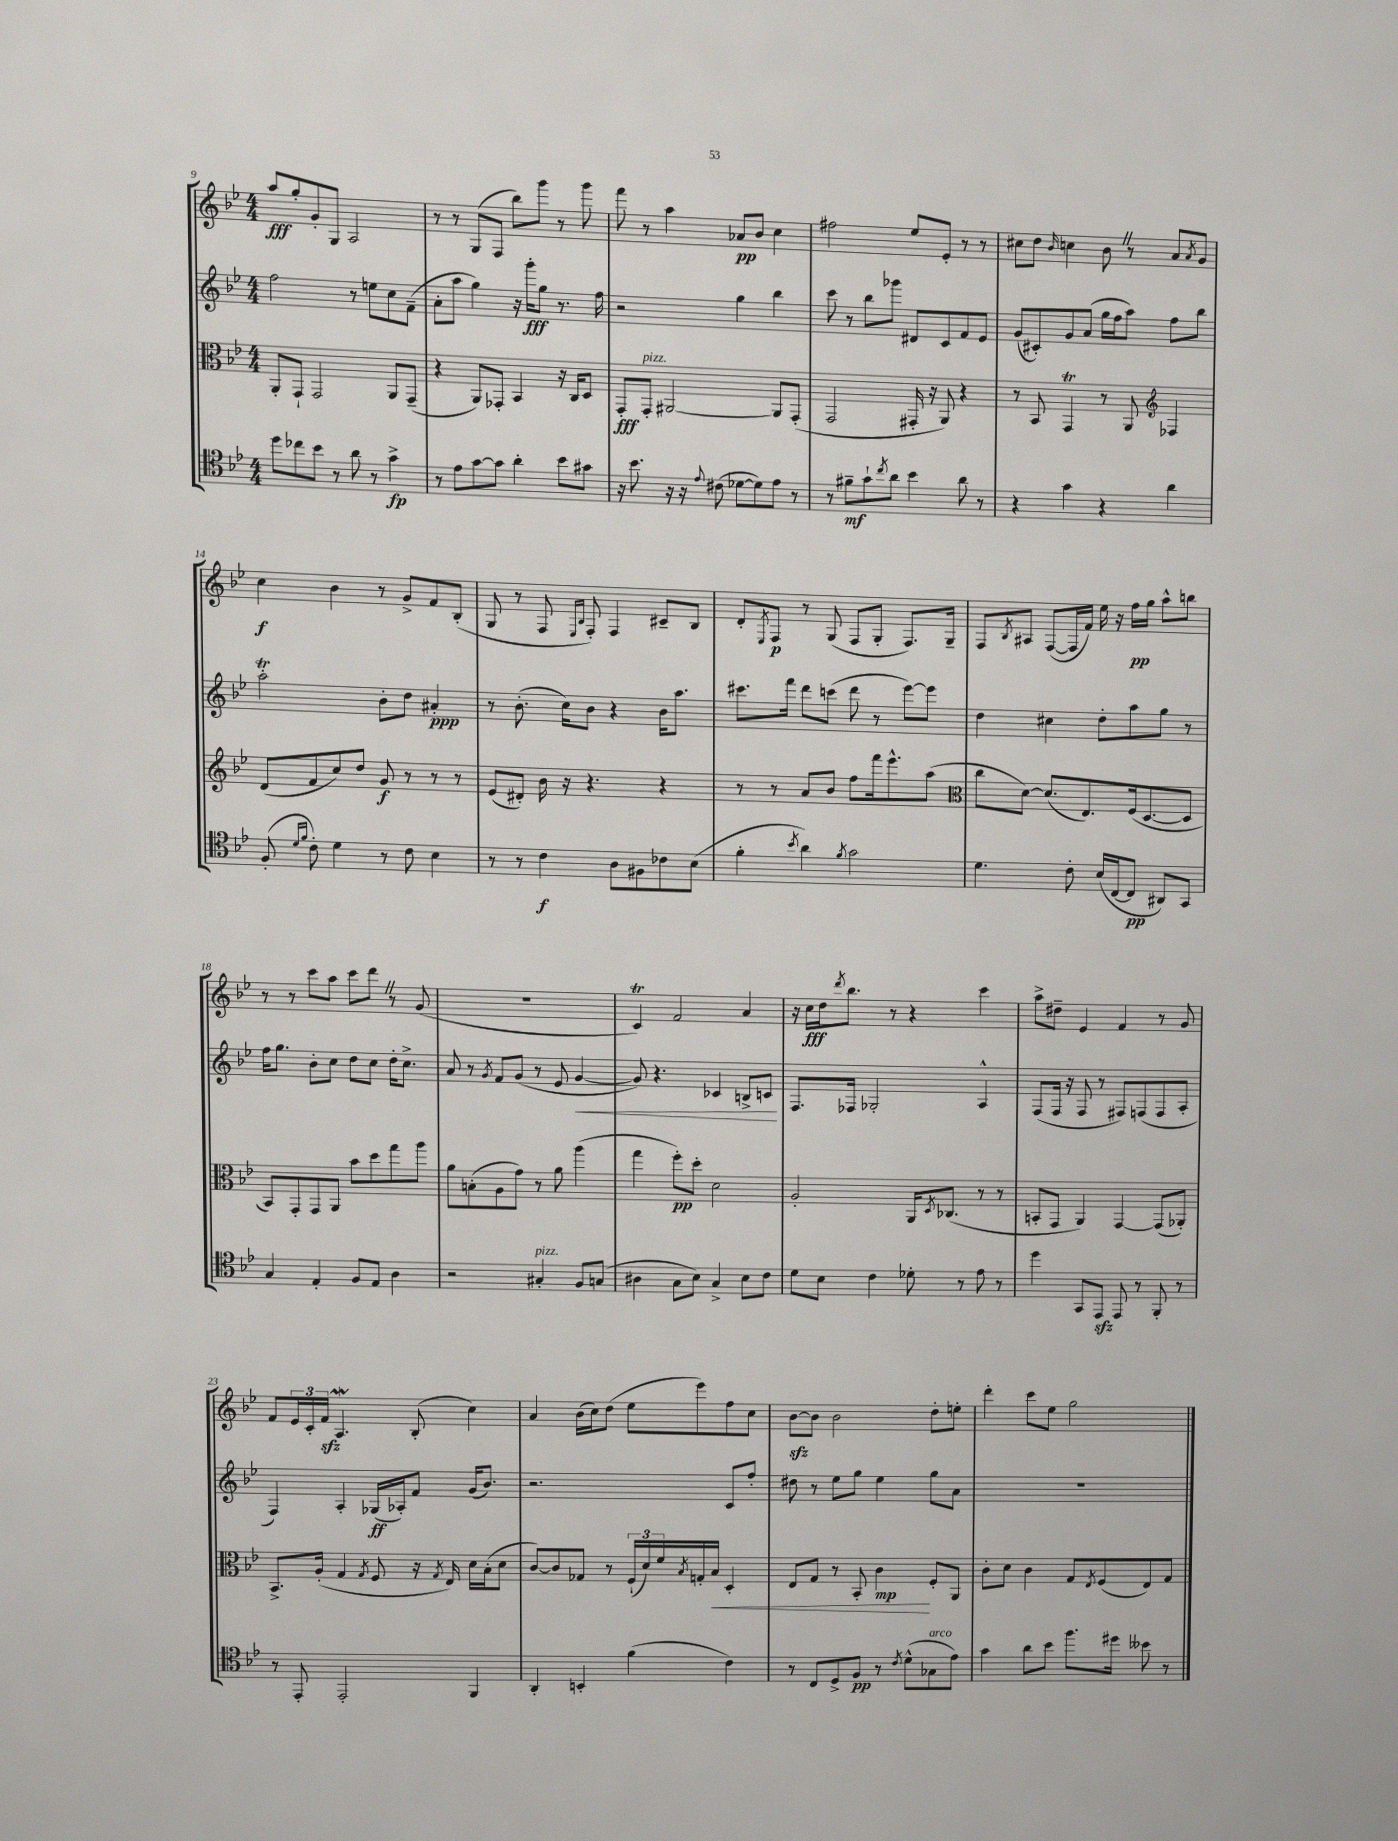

**kern	**dynam	**kern	**dynam	**kern	**dynam	**kern	**dynam
*part4	*part4	*part3	*part3	*part2	*part2	*part1	*part1
*staff4	*staff4	*staff3	*staff3	*staff2	*staff2	*staff1	*staff1
*clefC4	*	*clefC3	*	*clefG2	*	*clefG2	*
*k[b-e-]	*	*k[b-e-]	*	*k[b-e-]	*	*k[b-e-]	*
*M4/4	*	*M4/4	*	*M4/4	*	*M4/4	*
=9	=9	=9	=9	=9	=9	=9	=9
8dd\L	.	8AA'/L	.	2ff\	.	8aa/L	fff
8cc-X\	.	8GG`/J	.	.	.	8gg'/	.
8b-\J	.	2GG/	.	.	.	8g'/	.
8r	.	.	.	.	.	8G/J	.
8a\	.	.	.	8r	.	2A/	.
8r	.	.	.	8een\L	.	.	.
4g^\	fp	8AA/L	.	8cc\	.	.	.
.	.	(8GG~/J	.	(8f~\J	.	.	.
=10	=10	=10	=10	=10	=10	=10	=10
8r	.	4r	.	8a'\L	.	8r	.
8e-\L	.	.	.	8aa\J	.	8r	.
[8g\	.	8AA/L)	.	4gg\)	.	(8G/L	.
8g\J]	.	8GG-X'/J	.	.	.	8F/J	.
4a'\	.	4BB-/	.	16r	.	8bb-\L)	.
.	.	.	.	16ggg'\KL	fff	.	.
.	.	.	.	8gg\J	.	8ggg\J	.
8b-\L	.	16r	.	8.r	.	8r	.
.	.	16C/KL	.	.	.	.	.
8g#X\J	.	8D/J	.	.	.	8ggg\	.
.	.	.	.	16ff\	.	.	.
=11	=11	=11	=11	=11	=11	=11	=11
16r	.	8GG'/L	fff	2r	.	8fff\	.
8.b-\	.	.	.	.	.	.	.
!	!	!LO:TX:a:i:t=pizz.	!	!	!	!	!
.	.	8GG'/J	.	.	.	8r	.
16r	.	[2AA#X/	.	.	.	4aa\	.
16r	.	.	.	.	.	.	.
8qqe-/	.	.	.	.	.	.	.
(8c#X\	.	.	.	.	.	.	.
[8d-X\L	.	.	.	4gg\	.	8a-X/L	pp
8d-\])	.	.	.	.	.	8b-/J	.
8e-\J	.	8AA#/L]	.	4bb-\	.	4cc\	.
8r	.	(8GG'/J	.	.	.	.	.
=12	=12	=12	=12	=12	=12	=12	=12
8r	.	2GG/	.	8ccc\	.	2ff#X\	.
8f#X~\L	mf	.	.	8r	.	.	.
8g`\	.	.	.	8bb-\L	.	.	.
8qcc/	.	.	.	.	.	.	.
8a\J	.	.	.	8ggg-X\J	.	.	.
4b-\	.	16GG#X'/	.	8d#X/L	.	8ee-/L	.
.	.	16r	.	.	.	.	.
.	.	8AA/)	.	8c/	.	8e-'/J	.
8a\	.	4r	.	8f/	.	8r	.
8r	.	.	.	8e-/J	.	8r	.
=13	=13	=13	=13	=13	=13	=13	=13
4r	.	8r	.	(8g/L	.	8cc#X\L	.
.	.	8BB-/	.	8c#X'/)	.	8dd\J	.
.	.	.	.	.	.	16qqb-/	.
4g\	.	4GGT/	.	8g/	.	4ccn\	.
.	.	.	.	(8a/J	.	.	.
4r	.	8r	.	16gg\LL	.	8b-Z\	.
.	.	.	.	16ff\J	.	.	.
.	.	8AA/	.	8aa\J)	.	8r	.
*	*	*clefG2	*	*	*	*	*
4a\	.	4F-X/	.	8ff\L	.	8a/L	.
.	.	.	.	.	.	8qa/	.
.	.	.	.	8bb-\J	.	8g/J	.
!!LO:LB:g=z
=14	=14	=14	=14	=14	=14	=14	=14
(8F'/	.	(8d/L	.	2aat'\	.	4cc\	f
16qqd/LL	.	.	.	.	.	.	.
16qqf/JJ	.	.	.	.	.	.	.
8c'\)	.	8f/	.	.	.	.	.
4d\	.	8cc/)	.	.	.	4b-\	.
.	.	8dd/J	.	.	.	.	.
8r	.	8g/	f	8b-'\L	.	8r	.
8c\	.	8r	.	8dd\J	.	8g^/L	.
4B-\	.	8r	.	4a#X'/	ppp	8f/	.
.	.	8r	.	.	.	(8B-'/J	.
=15	=15	=15	=15	=15	=15	=15	=15
8r	.	(8e-/L	.	8r	.	8G/	.
8r	.	8d#X'/J)	.	(8.b-'\	.	8r	.
4c\	f	16b-\	.	.	.	8F/	.
.	.	16r	.	16cc\KL)	.	.	.
.	.	.	.	.	.	16qqE-/LL	.
.	.	.	.	.	.	16qqB-/JJ	.
.	.	4.r	.	8b-\J	.	8F'/)	.
8A\L	.	.	.	4r	.	4F/	.
8F#X\	.	.	.	.	.	.	.
8c-X\	.	4r	.	16b-\KL	.	8c#X~/L	.
.	.	.	.	8.aa\J	.	.	.
(8B-\J	.	.	.	.	.	8B-/J	.
=16	=16	=16	=16	=16	=16	=16	=16
4f'\	.	8r	.	8.ccc#X\L	.	8d'/L	.
.	.	.	.	.	.	8qE-/	.
.	.	8r	.	.	.	8F/J	p
.	.	.	.	16fff\Jk	.	.	.
8qb-/	.	.	.	.	.	.	.
4a\)	.	8a/L	.	8ddd\L	.	8r	.
.	.	8b-/J	.	(8cccn\J	.	(8G/	.
8qf/	.	.	.	.	.	.	.
2g\	.	8ff\L	.	8ddd\	.	8F/L	.
.	.	16fff\k	.	8r	.	8G'/J	.
.	.	8.eee-^^\	.	.	.	.	.
.	.	.	.	[8eee-\L)	.	8.F/L)	.
.	.	(8aa\J	.	8eee-\J]	.	.	.
.	.	.	.	.	.	16G~/Jk	.
=17	=17	=17	=17	=17	=17	=17	=17
*	*	*clefC3	*	*	*	*	*
4.d\	.	8cc\L	.	4dd\	.	8F/L	.
.	.	.	.	.	.	8qB-/	.
.	.	[8d\J)	.	.	.	8A#X/J	.
.	.	(8.d/L]	.	4cc#X\	.	([8F/L	.
8c'\	.	.	.	.	.	16F/L]	.
.	.	8.E-/)	.	.	.	16f/JJ)	.
(16B-/LL	.	.	.	8dd'\L	.	16ee-\	.
[16C/J	.	.	.	.	.	16r	.
8C/J]	pp	(16F/k	.	8aa\	.	16ff\LL	pp
.	.	[8.D/	.	.	.	16gg\JJ	.
8AA#X/L)	.	.	.	8gg\J	.	8aa^^\L	.
8GG/J	.	8D/J]	.	8r	.	8bbn\J	.
!!LO:LB:g=z
=18	=18	=18	=18	=18	=18	=18	=18
4G/	.	8BB-/L)	.	16ff\KL	.	8r	.
.	.	.	.	8.gg\J	.	.	.
.	.	8GG'/	.	.	.	8r	.
4E-'/	.	8GG/	.	8b-'\L	.	8ccc\L	.
.	.	8AA/J	.	8cc\J	.	8aa\J	.
8F/L	.	8b-\L	.	8dd\L	.	8ccc\L	.
8E-/J	.	8dd\	.	8cc\J	.	8dddZ\J	.
4A\	.	8gg\	.	16dd'\KL	.	8r	.
.	.	.	.	8.cc^\J	.	.	.
.	.	8aa\J	.	.	.	(8g/	.
=19	=19	=19	=19	=19	=19	=19	=19
2r	.	8a\L	.	8a/	.	1r	.
.	.	(8Bn'\	.	8r	.	.	.
.	.	.	.	8qg/	.	.	.
.	.	8A\	.	8f/L	.	.	.
.	.	8g\J)	.	(8g/J	.	.	.
!LO:TX:a:i:t=pizz.	!	!	!	!	!	!	!
4G#X'/	.	8r	.	8r	.	.	.
.	.	8a\	.	8e-/	.	.	.
!	!	!	!	!	!LO:HP:b	!	!
8F/L	.	(4aa\	.	[4g/	<	.	.
(8Gn/J	.	.	.	.	.	.	.
=20	=20	=20	=20	=20	=20	=20	=20
4A#X\	.	4gg\	.	8g/])	.	4cT/)	.
.	.	.	.	4.r	.	.	.
8G\L	.	8ff'\L)	pp	.	.	2f/	.
8B-\J)	.	8dd'\J	.	.	.	.	.
4G^/	.	2d\	.	4c-X/	.	.	.
8B-\L	.	.	.	8Bn^/L	.	4a/	.
8c\J	.	.	.	8cn/J	.	.	.
.	.	.	.	.	[	.	.
=21	=21	=21	=21	=21	=21	=21	=21
8d\L	.	2A'/	.	8.F/L	.	16r	.
.	.	.	.	.	.	16cc\LL	fff
8B-\J	.	.	.	.	.	16dd\J	.
.	.	.	.	.	.	8qddd/	.
.	.	.	.	16F-X/Jk	.	8.bb-\J	.
4c\	.	.	.	2G-X'/	.	.	.
.	.	.	.	.	.	8r	.
8d-X'\	.	16AA/KL	.	.	.	4r	.
.	.	8qD/	.	.	.	.	.
.	.	(8.C-X/J	.	.	.	.	.
8r	.	.	.	.	.	.	.
8e-\	.	8r	.	4A^^/	.	4ccc\	.
8r	.	8r	.	.	.	.	.
=22	=22	=22	=22	=22	=22	=22	=22
4dd\	.	8BBn'/L	.	(8F/L	.	8aa^\L	.
.	.	8GG/J	.	16F/Jk	.	8dd#X~\J	.
.	.	.	.	16r	.	.	.
8GG/L	.	4AA/)	.	8F/	.	4e-/	.
8EE-zz/J	.	.	.	8r	.	.	.
8EE-/	.	[4GG/	.	8F#X/L)	.	4f/	.
8r	.	.	.	(8Fn/	.	.	.
8FF'/	.	(8GG/L]	.	8F/	.	8r	.
8r	.	8AA-X'/J)	.	8A'/J	.	8g/	.
!!LO:LB:g=z
=23	=23	=23	=23	=23	=23	=23	=23
8r	.	8.BB-^/L	.	4F/)	.	8f/L	.
8EE-'/	.	.	.	.	.	24e-/L	.
.	.	.	.	.	.	24c'/	.
.	.	(16A'/Jk	.	.	.	.	.
.	.	.	.	.	.	24fzz/JJ	.
2EE-'/	.	4G/	.	4A'/	.	4.AW/	.
.	.	8qG/	.	.	.	.	.
.	.	8F/	.	(16G-X/LL	ff	.	.
.	.	.	.	16A-X'/J)	.	.	.
.	.	16r	.	8f/J	.	(8B-'/	.
.	.	8qG/	.	.	.	.	.
.	.	16E-/)	.	.	.	.	.
4FF/	.	16d\LL	.	(16g/KL	.	4cc\)	.
.	.	(16B-'\J	.	8.b-/J)	.	.	.
.	.	8d\J	.	.	.	.	.
=24	=24	=24	=24	=24	=24	=24	=24
4AA'/	.	[8c/L)	.	2.r	.	4a/	.
.	.	8c/]	.	.	.	.	.
4BBn'/	.	8G-X/J	.	.	.	(16b-\LL	.
.	.	.	.	.	.	16cc\J)	.
.	.	8r	.	.	.	(8dd\J	.
(4f\	.	(24F`/LL	.	.	.	8ee-\L	.
.	.	24d/)	.	.	.	.	.
.	.	24f/	.	.	.	.	.
.	.	8qB-/	.	.	.	.	.
.	.	16Gn'/	.	.	.	8eee-\)	.
!	!	!	!LO:HP:b	!	!	!	!
.	.	16B-/JJ	<	.	.	.	.
4c\)	.	4D'/	.	8c/L	.	8ff\	.
.	.	.	.	8ff'/J	.	8cc\J	.
=25	=25	=25	=25	=25	=25	=25	=25
8r	.	8E-/L	.	8dd#X\	.	[8b-zz\L	.
8C/L	.	8G/J	.	8r	.	8b-\J]	.
8D^/	.	8r	.	8ee-\L	.	2b-\	.
8F/J	pp	8BB-'/	.	8gg\J	.	.	.
8r	.	4c\	mp	4ee-\	.	.	.
8qc/	.	.	.	.	.	.	.
(8d^^\L	.	.	.	.	.	.	.
!LO:TX:a:i:t=arco	!	!	!	!	!	!	!
8G-X\	.	8F'/L	[	8gg\L	.	8dd'\L	.
8e-\J)	.	8AA/J	.	8a\J	.	8een'\J	.
=26	=26	=26	=26	=26	=26	=26	=26
4g\	.	8c'\L	.	1r	.	4ddd'\	.
.	.	8d\J	.	.	.	.	.
8a\L	.	4c\	.	.	.	8ccc\L	.
8b-\J	.	.	.	.	.	8ee-\J	.
8.ff\L	.	8G/L	.	.	.	2gg\	.
.	.	8qE-/	.	.	.	.	.
.	.	(8F/	.	.	.	.	.
16dd#X\Jk	.	.	.	.	.	.	.
8b--X\	.	8E-/)	.	.	.	.	.
8r	.	8G/J	.	.	.	.	.
==	==	==	==	==	==	==	==
*-	*-	*-	*-	*-	*-	*-	*-
